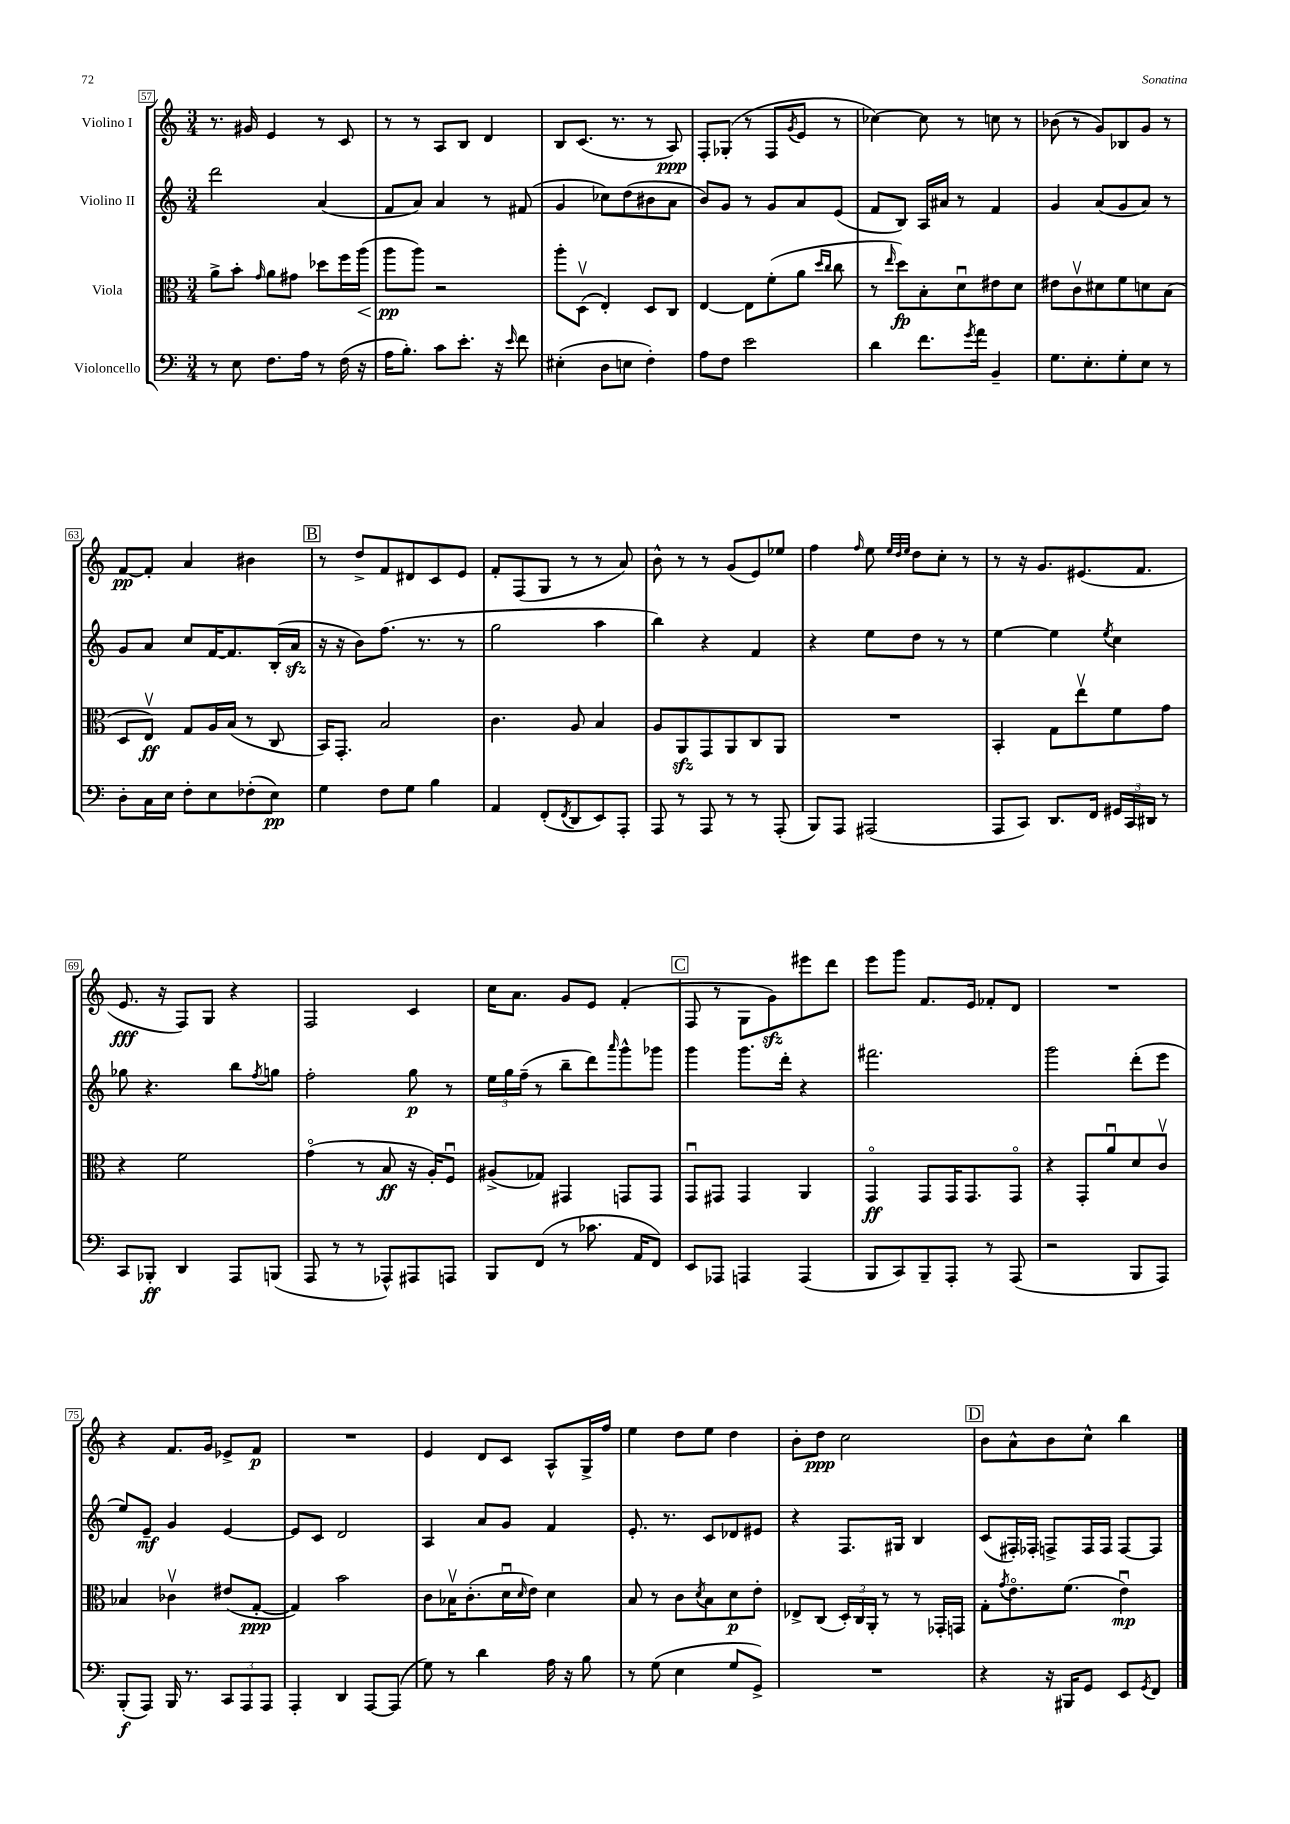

**kern	**dynam	**kern	**dynam	**kern	**dynam	**kern	**dynam
*part4	*part4	*part3	*part3	*part2	*part2	*part1	*part1
*staff4	*staff4	*staff3	*staff3	*staff2	*staff2	*staff1	*staff1
*I"Violoncello	*	*I"Viola	*	*I"Violino II	*	*I"Violino I	*
*clefF4	*	*clefC3	*	*clefG2	*	*clefG2	*
*k[]	*	*k[]	*	*k[]	*	*k[]	*
*M3/4	*	*M3/4	*	*M3/4	*	*M3/4	*
=57	=57	=57	=57	=57	=57	=57	=57
8r	.	8a^\L	.	2ddd\	.	8.r	.
8E\	.	8b'\J	.	.	.	.	.
.	.	.	.	.	.	16g#X/	.
.	.	16qqg/	.	.	.	.	.
8.F\L	.	8a\L	.	.	.	4e/	.
.	.	8g#X\J	.	.	.	.	.
16A\Jk	.	.	.	.	.	.	.
8r	.	8dd-X\L	.	(4a/	.	8r	.
(16F\	.	16ff\L	.	.	.	8c/	.
!	!	!	!LO:HP:b	!	!	!	!
16r	.	(16aa\JJ	<	.	.	.	.
=58	=58	=58	=58	=58	=58	=58	=58
16A\KL	.	8aa\L	pp	8f/L	.	8r	.
8.B'\J)	.	.	.	.	.	.	.
.	.	8aa\J)	[	8a/J)	.	8r	.
8c\L	.	2r	.	4a/	.	8A/L	.
8.e'\J	.	.	.	.	.	8B/J	.
.	.	.	.	8r	.	4d/	.
16r	.	.	.	.	.	.	.
16qqe/	.	.	.	.	.	.	.
8f\	.	.	.	(8f#X/	.	.	.
=59	=59	=59	=59	=59	=59	=59	=59
(4E#X'\	.	8aa'\L	.	4g/	.	8B/L	.
.	.	(8Dv\J	.	.	.	(8.c/J	.
8D\L	.	4E'/)	.	8cc-X\L)	.	.	.
.	.	.	.	.	.	8.r	.
8En\J	.	.	.	(8dd\	.	.	.
4F'\)	.	8D/L	.	8b#X\	.	8r	.
.	.	8C/J	.	8a\J	.	8A/)	ppp
=60	=60	=60	=60	=60	=60	=60	=60
8A\L	.	[4E/	.	8b/L)	.	8F'/L	.
8F\J	.	.	.	8g/J	.	(8G-X'/J	.
2e\	.	8E\L]	.	8r	.	8r	.
.	.	(8f'\	.	8g/L	.	8F/L	.
.	.	.	.	.	.	8qg/	.
.	.	8a\J	.	8a/	.	8e/J	.
.	.	16qqdd/LL	.	.	.	.	.
.	.	16qqcc/JJ	.	.	.	.	.
.	.	8cc\	.	(8e/J	.	8r	.
=61	=61	=61	=61	=61	=61	=61	=61
4d\	.	8r	.	8f/L	.	[4cc-X\)	.
.	.	16qqee/	.	.	.	.	.
.	.	8dd\L)	fp	8B/J)	.	.	.
8.f\L	.	8B'\	.	16A/LL	.	8cc-\]	.
.	.	.	.	16a#X/JJ	.	.	.
.	.	8du\	.	8r	.	8r	.
8qg/	.	.	.	.	.	.	.
16a\Jk	.	.	.	.	.	.	.
4BB~/	.	8e#X\	.	4f/	.	8ccn\	.
.	.	8d\J	.	.	.	8r	.
=62	=62	=62	=62	=62	=62	=62	=62
8.G\L	.	8e#X\L	.	4g/	.	(8b-X\	.
.	.	8cv\	.	.	.	8r	.
8.E'\	.	.	.	.	.	.	.
.	.	8d#X\	.	(8a/L	.	8g/L)	.
8G'\	.	8f\	.	8g/	.	8B-X/	.
8E\J	.	8dn\	.	8a/J)	.	8g/J	.
8r	.	(8B\J	.	8r	.	8r	.
!!LO:LB:g=z
=63	=63	=63	=63	=63	=63	=63	=63
8D'\L	.	8D/L	.	8g/L	.	[8f/L	pp
16C\L	.	8Ev/J)	ff	8a/J	.	8f'/J]	.
16E\JJ	.	.	.	.	.	.	.
8F'\L	.	8G/L	.	8cc/L	.	4a/	.
8E\	.	16A/L	.	[16f/K	.	.	.
.	.	(16B/JJ	.	8.f/]	.	.	.
(8F-X'\	.	8r	.	.	.	4b#X\	.
8E\J)	pp	8C/	.	(16B'/L	.	.	.
.	.	.	.	16azz/JJ	.	.	.
!!LO:REH:place=s1:t=B
=64	=64	=64	=64	=64	=64	=64	=64
4G\	.	16BB/KL)	.	16r	.	8r	.
.	.	8.GG'/J	.	16r	.	.	.
.	.	.	.	8b\L)	.	8dd^/L	.
8F\L	.	2B/	.	(8.ff\J	.	8f/	.
8G\J	.	.	.	.	.	8d#X/	.
.	.	.	.	8.r	.	.	.
4B\	.	.	.	.	.	8c/	.
.	.	.	.	8r	.	8e/J	.
=65	=65	=65	=65	=65	=65	=65	=65
4AA/	.	4.c\	.	2gg\	.	8f'/L	.
.	.	.	.	.	.	(8F/	.
(8FF'/L	.	.	.	.	.	8G/J	.
8qFF/	.	.	.	.	.	.	.
8DD/	.	8A/	.	.	.	8r	.
8EE/)	.	4B/	.	4aa\	.	8r	.
8AAA'/J	.	.	.	.	.	8a/)	.
=66	=66	=66	=66	=66	=66	=66	=66
8AAA/	.	8A/L	.	4bb\)	.	8b^^\	.
8r	.	8AAzz/	.	.	.	8r	.
8AAA/	.	8GG/	.	4r	.	8r	.
8r	.	8AA/	.	.	.	(8g/L	.
8r	.	8C/	.	4f/	.	8e/)	.
(8AAA'/	.	8AA/J	.	.	.	8ee-X/J	.
=67	=67	=67	=67	=67	=67	=67	=67
8BBB/L)	.	2.r	.	4r	.	4ff\	.
8AAA/J	.	.	.	.	.	.	.
.	.	.	.	.	.	16qqff/	.
(2AAA#X/	.	.	.	8ee\L	.	8ee\	.
.	.	.	.	.	.	32qqee/LLL	.
.	.	.	.	.	.	32qqdd/	.
.	.	.	.	.	.	32qqee/JJJ	.
.	.	.	.	8dd\J	.	8dd\L	.
.	.	.	.	8r	.	8cc'\J	.
.	.	.	.	8r	.	8r	.
=68	=68	=68	=68	=68	=68	=68	=68
8AAA/L	.	4BB'/	.	[4ee\	.	8r	.
8CC/J)	.	.	.	.	.	16r	.
.	.	.	.	.	.	8.g/L	.
8.DD/L	.	8G\L	.	4ee\]	.	.	.
.	.	8eev\	.	.	.	(8.e#X/	.
16FF/Jk	.	.	.	.	.	.	.
.	.	.	.	8qee/	.	.	.
24GG#X/LL	.	8f\	.	4cc\	.	.	.
24CC/	.	.	.	.	.	.	.
.	.	.	.	.	.	8.f/J	.
24DD#X/JJ	.	.	.	.	.	.	.
8r	.	8g\J	.	.	.	.	.
!!LO:LB:g=z
=69	=69	=69	=69	=69	=69	=69	=69
8CC/L	.	4r	.	8gg-X\	.	8.e/	fff
8BBB-X'/J	ff	.	.	4.r	.	.	.
.	.	.	.	.	.	16r	.
4DD/	.	2f\	.	.	.	8F/L)	.
.	.	.	.	.	.	8G/J	.
8AAA/L	.	.	.	8bb\L	.	4r	.
.	.	.	.	8qff/	.	.	.
(8BBBn/J	.	.	.	8ggn\J	.	.	.
=70	=70	=70	=70	=70	=70	=70	=70
8AAA/	.	(4g\	.	2ff'\	.	2F/	.
8r	.	.	.	.	.	.	.
8r	.	8r	.	.	.	.	.
8AAA-X^^/L)	.	8B/	ff	.	.	.	.
8AAA#X/	.	16r	.	8gg\	p	4c/	.
.	.	16A'/KL)	.	.	.	.	.
8AAAn/J	.	8Fu/J	.	8r	.	.	.
=71	=71	=71	=71	=71	=71	=71	=71
8BBB/L	.	(8A#X^/L	.	24ee\LL	.	16cc\KL	.
.	.	.	.	24gg\	.	.	.
.	.	.	.	.	.	8.a\J	.
.	.	.	.	(24ff~\JJ	.	.	.
(8FF/J	.	8G-X/J)	.	8r	.	.	.
8r	.	4GG#X/	.	8bb~\L	.	8g/L	.
8.c-X\	.	.	.	8ddd\)	.	8e/J	.
.	.	.	.	16qqaaa/	.	.	.
.	.	8GGn/L	.	8ggg^^\	.	(4f'/	.
16AA/KL	.	.	.	.	.	.	.
8FF/J)	.	8GG/J	.	8ggg-X\J	.	.	.
!!LO:REH:place=s1:t=C
=72	=72	=72	=72	=72	=72	=72	=72
8EE/L	.	8GGu/L	.	4ggg\	.	8F/	.
8AAA-X/J	.	8GG#X/J	.	.	.	8r	.
4AAAn/	.	4GG#/	.	8.ggg\L	.	8G\L	.
.	.	.	.	.	.	8gzz\)	.
.	.	.	.	16ddd'\Jk	.	.	.
(4AAA/	.	4AA/	.	4r	.	8eee#X\	.
.	.	.	.	.	.	8ddd\J	.
=73	=73	=73	=73	=73	=73	=73	=73
8BBB/L	.	4GG/	ff	2.fff#X\	.	8eee\L	.
8CC/)	.	.	.	.	.	8ggg\J	.
8BBB~/	.	8GG/L	.	.	.	8.f/L	.
8AAA'/J	.	16GG/K	.	.	.	.	.
.	.	8.GG/	.	.	.	16e/Jk	.
8r	.	.	.	.	.	8f-X'/L	.
(8AAA/	.	8GG/J	.	.	.	8d/J	.
=74	=74	=74	=74	=74	=74	=74	=74
2r	.	4r	.	2ggg\	.	2.r	.
.	.	8GG'/L	.	.	.	.	.
.	.	8au/	.	.	.	.	.
8BBB/L	.	8d/	.	(8ddd'\L	.	.	.
8AAA/J)	.	8cv/J	.	8eee\J	.	.	.
!!LO:LB:g=z
=75	=75	=75	=75	=75	=75	=75	=75
(8BBB'/L	f	4B-X/	.	8ee/L)	.	4r	.
8AAA/J)	.	.	.	8e~/J	mf	.	.
16BBB/	.	4c-Xv\	.	4g/	.	8.f/L	.
8.r	.	.	.	.	.	.	.
.	.	.	.	.	.	16g/Jk	.
12CC/L	.	(8e#X/L	.	[4e/	.	8e-X^/L	.
12AAA/	.	.	.	.	.	.	.
.	.	[8G'/J	ppp	.	.	8f/J	p
12AAA/J	.	.	.	.	.	.	.
=76	=76	=76	=76	=76	=76	=76	=76
4AAA'/	.	4G/])	.	8e/L]	.	2.r	.
.	.	.	.	8c/J	.	.	.
4DD/	.	2b\	.	2d/	.	.	.
[8AAA/L	.	.	.	.	.	.	.
(8AAA/J]	.	.	.	.	.	.	.
=77	=77	=77	=77	=77	=77	=77	=77
8G\)	.	8c\L	.	4A/	.	4e/	.
8r	.	16B-Xv\K	.	.	.	.	.
.	.	(8.c'\	.	.	.	.	.
4d\	.	.	.	8a/L	.	8d/L	.
.	.	16du\L	.	8g/J	.	8c/J	.
.	.	16qqd/	.	.	.	.	.
.	.	16e\JJ)	.	.	.	.	.
16A\	.	4d\	.	4f/	.	8A^^/L	.
16r	.	.	.	.	.	.	.
8B\	.	.	.	.	.	16G^/L	.
.	.	.	.	.	.	16ff/JJ	.
=78	=78	=78	=78	=78	=78	=78	=78
8r	.	8B/	.	8.e'/	.	4ee\	.
(8G\	.	8r	.	.	.	.	.
.	.	.	.	8.r	.	.	.
4E\	.	8c\L	.	.	.	8dd\L	.
.	.	8qd/	.	.	.	.	.
.	.	8B\	.	8c/L	.	8ee\J	.
8G/L	.	8d\	p	8d-X/	.	4dd\	.
8GG^/J)	.	8e'\J	.	8e#X/J	.	.	.
=79	=79	=79	=79	=79	=79	=79	=79
2.r	.	8E-X^/L	.	4r	.	8b'\L	.
.	.	(8C/J	.	.	.	8dd\J	ppp
.	.	24D'/LL)	.	8.F/L	.	2cc\	.
.	.	24C/	.	.	.	.	.
.	.	24AA'/JJ	.	.	.	.	.
.	.	8r	.	.	.	.	.
.	.	.	.	16G#X/Jk	.	.	.
.	.	8r	.	4B/	.	.	.
.	.	16GG-X'/LL	.	.	.	.	.
.	.	16GGn/JJ	.	.	.	.	.
!!LO:REH:place=s1:t=D
=80	=80	=80	=80	=80	=80	=80	=80
4r	.	8G'\L	.	(8c/L	.	8b\L	.
.	.	8qg/	.	.	.	.	.
.	.	8.e\	.	16F#X'/L)	.	8a^^\	.
.	.	.	.	16F-X'/JJ	.	.	.
16r	.	.	.	8Fn^/L	.	8b\	.
16BBB#X/KL	.	(8.f\J	.	.	.	.	.
8GG/J	.	.	.	16F/L	.	8cc^^\J	.
.	.	.	.	16F/JJ	.	.	.
8EE/L	.	4eu\)	mp	[8F/L	.	4bb\	.
8qGG/	.	.	.	.	.	.	.
8FF/J	.	.	.	8F/J]	.	.	.
==	==	==	==	==	==	==	==
*-	*-	*-	*-	*-	*-	*-	*-
